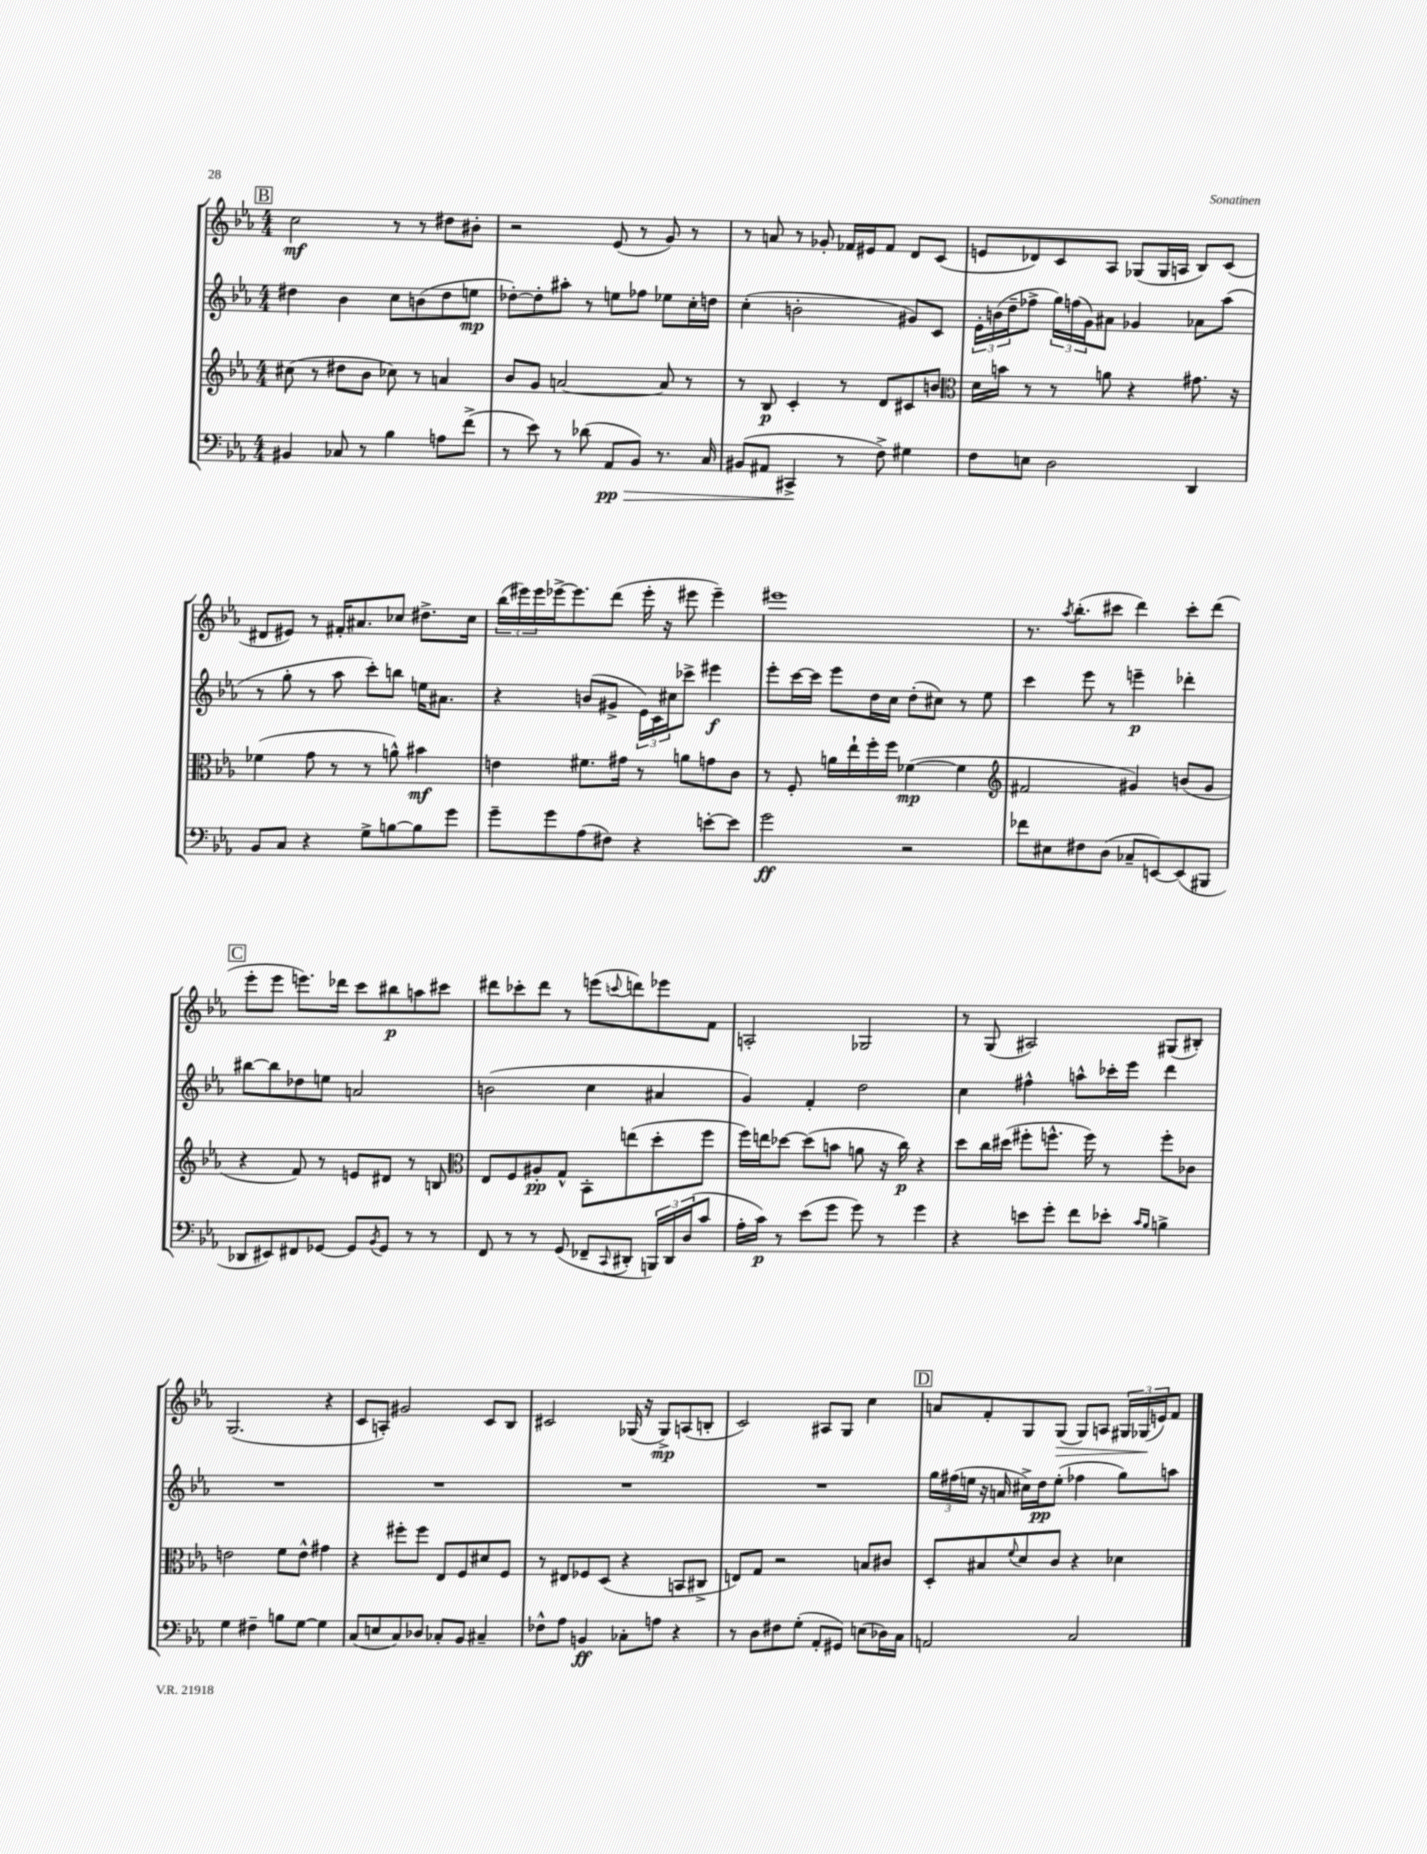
<<
\new StaffGroup <<
\new Staff = "s0" {
    \clef treble \key ees \major \numericTimeSignature \time 4/4
    \mark \markup { \box "B" } c''2\mf r8 r8 dis''8 bis'8-. |
    r2 ees'8( r8 g'8) r8 |
    r8 a'8 r8 ges'8-. fes'16 eis'16 fes'8 d'8 c'8( |
    e'8 des'8) c'8 aes8 ges8( ges16 a16 bes8) c'8( |
    dis'8 eis'8) r8 fis'16-. ais'8. ces''8 dis''8.-> ces''16 |
    \tuplet 3/2 { bes''16( eis'''16) eis'''16 } ees'''16~-> ees'''8. d'''8( ees'''16-. r16 eis'''8 eis'''4--) |
    eis'''1 |
    r8. \acciaccatura { aes''8 } bes''8.-.( cis'''8 d'''4) cis'''8-. d'''8( |
    \mark \markup { \box "C" } ees'''8-. ees'''8 e'''8.) des'''16 c'''8 bis''8\p a''8 cis'''8 |
    dis'''8 ces'''8-. dis'''8 r8 e'''8( \appoggiatura { c'''8 } d'''8) ees'''8 f'8 |
    a2-. ges2 |
    r8 g8( ais2) gis8( bis8-.) |
    g2.( r4 |
    c'8 a8-.) gis'2 c'8 bes8 |
    cis'2 ges16( r16 ges8->\mp) a8( b8-. |
    c'2) ais8 g8 c''4 |
    \mark \markup { \box "D" } a'8 f'8-. g8 g8\>( g8) a8 \tuplet 3/2 { gis16 ges16\!( e'16) } f'8 \bar "|." |
}
\new Staff = "s1" {
    \clef treble \key ees \major \numericTimeSignature \time 4/4
    \mark \markup { \box "B" } dis''4 bes'4 c''8 b'8( dis''8 e''8\mp |
    des''8~-.) des''8-. ais''8-. r8 e''8 fes''8 ees''8 c''16-. d''16 |
    c''4-.( b'2-. gis'8) c'8 |
    \tuplet 3/2 { ees'16-. b'16( d''16-- } fes''8-> \tuplet 3/2 { g''16) f''16( g'16) } ais'8 ges'4 aes'8 aes''8( |
    r8 g''8-. r8 aes''8 c'''8-.) b''8 e''16 ais'8. |
    r4 b'8( gis'8-> \tuplet 3/2 { ees'16) c'16 cis''16 } ces'''8-> eis'''4\f |
    ees'''8-. c'''16~ c'''16 ees'''8 d''16 c''16 d''8-.( cis''8) r8 ees''8 |
    c'''4 ees'''8 r8 e'''4--\p des'''4-. |
    \mark \markup { \box "C" } bis''8~ bis''8 des''8 e''8 a'2 |
    b'2( c''4 ais'4 |
    g'4) f'4-. d''2 |
    c''4 fis''4-^ a''8-^ ces'''16-. ees'''16 d'''4 |
    R1 |
    R1 |
    R1 |
    R1 |
    \mark \markup { \box "D" } \tuplet 3/2 { g''16 fis''16( e''16 } r16 a'16 cis''16->) d''16\pp e''8-.( fes''4 g''8) a''8 \bar "|." |
}
\new Staff = "s2" {
    \clef treble \key ees \major \numericTimeSignature \time 4/4
    \mark \markup { \box "B" } cis''8( r8 dis''8 bes'8 ces''8) r8 a'4 |
    bes'8 g'8 a'2~ a'8 r8 |
    r8 bes8\p c'4-. r8 d'8 cis'8 b'8 |
    \clef alto d'16 b'16 r8 r8 a'8 r4 gis'8. r16 |
    fes'4( g'8 r8 r8 a'8-^) bis'4\mf |
    e'4 fis'8. gis'16 r8 a'8 g'8 c'8 |
    r8 f8-. a'16 ees''16-! f''16-. f''16 fes'4~\mp( fes'4 |
    \clef treble fis'2 gis'4) b'8( gis'8 |
    \mark \markup { \box "C" } r4 f'8) r8 e'8 dis'8 r8 b8 |
    \clef alto ees8 f8 ais8-.\pp g8-^ bes,8-. e''8( d''8-. f''8 |
    f''16) e''16 des''8~ des''8( b'8 a'8 r16 c''16\p) r4 |
    d''8 c''16 dis''16( fis''8-. f''8.-^ f''16) r8 f''8-. ces'8 |
    e'2 f'8 e'8-^ gis'4 |
    r4 fis''8-. fis''8 ees8 f8 dis'8 f8 |
    r8 eis8 fes8 d8( r4 b,8 cis8-> |
    e8) g8 r2 b8 cis'8 |
    \mark \markup { \box "D" } d8-. bis8 \appoggiatura { f'8 } d'8 c'8 r4 des'4 \bar "|." |
}
\new Staff = "s3" {
    \clef bass \key ees \major \numericTimeSignature \time 4/4
    \mark \markup { \box "B" } bis,4 ces8 r8 bes4 a8 f'8->( |
    r8 ees'8) r8 des'8( aes,8\pp\> bes,8) r8. c16 |
    bis,8( ais,8 cis,4->\! r8 f8->) gis4 |
    f8 e8 d2 d,4 |
    bes,8 c8 r4 g8-> b8~ b8 g'8 |
    g'8-- g'8 aes8( fis8) r4 e'8~-. e'8 |
    g'2\ff r2 |
    fes'8 eis8 fis8 d8( ces8-- e,8~) e,8( bis,,8 |
    \mark \markup { \box "C" } des,8 eis,8) fis,8 ges,8~ ges,8 \acciaccatura { bes,8 } ges,8 r8 r8 |
    f,8 r8 r8 g,8( fes,8-- \appoggiatura { c,8 } dis,8-. \tuplet 3/2 { b,,16) dis,16 d16( } c'8 |
    aes16-. c'16\p) r8 ees'8( g'8 g'8) r8 g'4 |
    r4 e'8 g'8-. f'8 ees'8-. \grace { c'16 bes16 } b4-> |
    g4 fis4-- b8 g8~ g4 |
    c8( e8 c8) des8 ces8-. bes,8 cis4-- |
    fes8-^ aes8 b,4\ff ces8-. a8 r4 |
    r8 d8 fis8 g8-.( aes,8-. gis,8) e8( des16) c16 |
    \mark \markup { \box "D" } a,2 c2 \bar "|." |
}
>>
>>
\layout { \context { \Score \remove "Bar_number_engraver" } }
